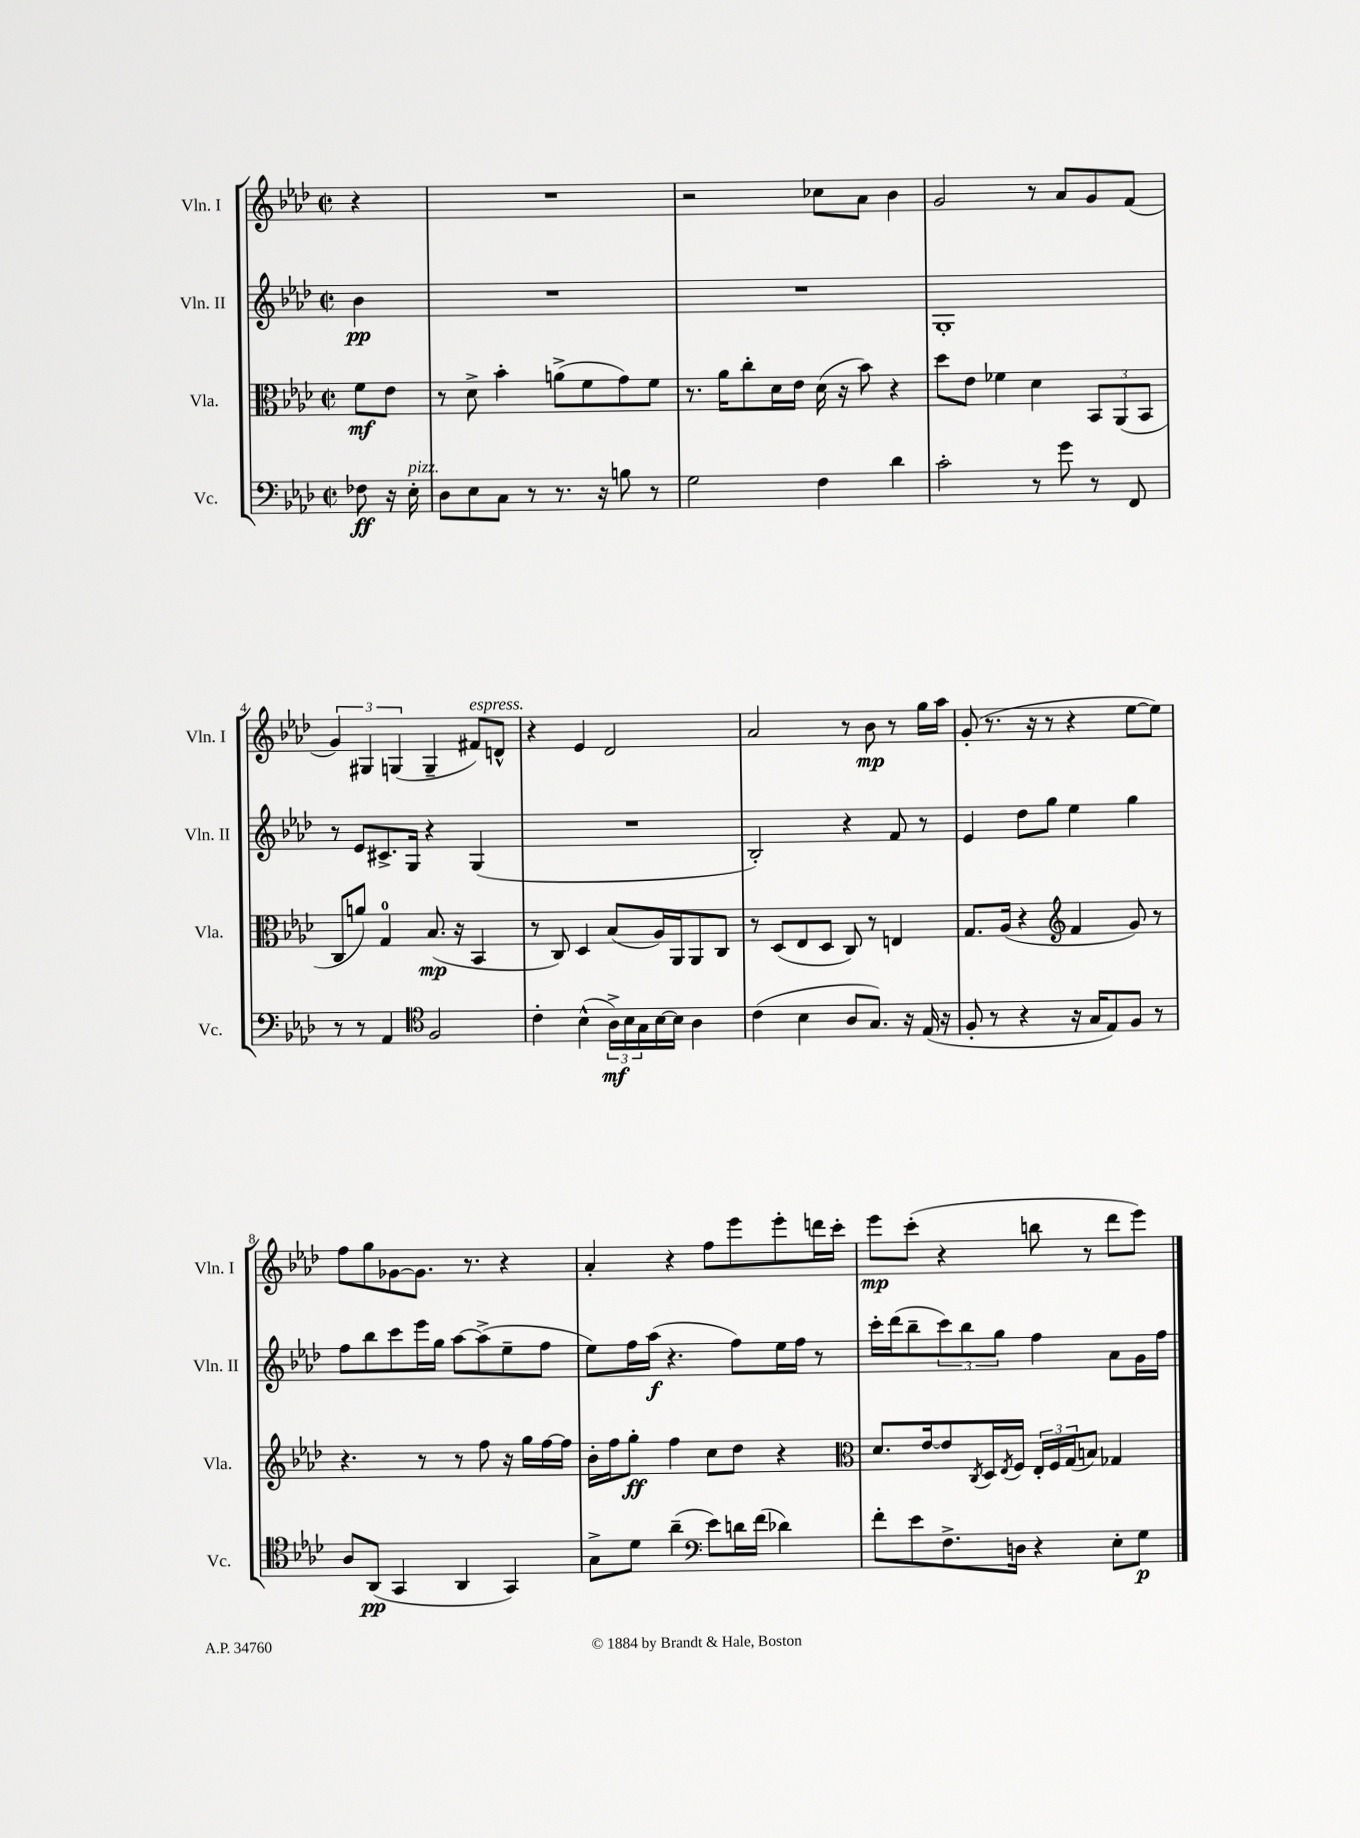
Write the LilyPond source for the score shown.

<<
\new StaffGroup <<
\new Staff = "s0" \with { instrumentName = "Vln. I" shortInstrumentName = "Vln. I" } {
    \clef treble \key aes \major \defaultTimeSignature \time 2/2 \partial 4
    r4 |
    R1 |
    r2 ces''8 aes'8 bes'4 |
    g'2 r8 aes'8 g'8 f'8( |
    \tuplet 3/2 { g'4) gis4 g4( } g4-- fis'8^\markup { \italic "espress." }) d'8-^ |
    r4 ees'4 des'2 |
    aes'2 r8 bes'8\mp r8 g''16 aes''16 |
    g'8-.( r8. r16 r8 r4 ees''8~ ees''8) |
    f''8 g''8 ges'8~ ges'8. r8. r4 |
    aes'4-. r4 f''8 ees'''8 ees'''8-. d'''16 c'''16-. |
    ees'''8\mp c'''8-.( r4 b''8 r8 des'''8 ees'''8) \bar "|." |
}
\new Staff = "s1" \with { instrumentName = "Vln. II" shortInstrumentName = "Vln. II" } {
    \clef treble \key aes \major \defaultTimeSignature \time 2/2 \partial 4
    bes'4\pp |
    R1 |
    R1 |
    g1-. |
    r8 ees'8 cis'8.-> g16 r4 g4( |
    R1 |
    bes2-.) r4 f'8 r8 |
    ees'4 des''8 g''8 ees''4 g''4 |
    f''8 bes''8 c'''8 ees'''16 g''16 aes''8~ aes''8->( ees''8-- f''8 |
    ees''8) f''16 aes''16\f( r4. f''8) ees''16 f''16 r8 |
    c'''16-. des'''16( bes''8-- \tuplet 3/2 { c'''8) bes''8 g''8 } f''4 aes'8 g'16 f''16 \bar "|." |
}
\new Staff = "s2" \with { instrumentName = "Vla." shortInstrumentName = "Vla." } {
    \clef alto \key aes \major \defaultTimeSignature \time 2/2 \partial 4
    f'8\mf ees'8 |
    r8 des'8-> bes'4-. a'8->( f'8 g'8) f'8 |
    r8. aes'16 c''8-. des'16 ees'16 des'16( r16 bes'8) r4 |
    des''8 ees'8 fes'4 des'4 \tuplet 3/2 { bes,8 aes,8( bes,8 } |
    c8 a'8) g4-0 bes8.\mp( r16 bes,4 |
    r8 c8) des4 bes8( aes16) aes,16 aes,8 c8 |
    r8 des8( ees8 des8 c8) r8 e4 |
    g8. aes16( r4 \clef treble f'4 g'8) r8 |
    r4. r8 r8 f''8 r16 g''16 f''16~ f''16 |
    bes'16-. f''16 g''8-.\ff f''4 c''8 des''8 r4 |
    \clef alto des'8. ees'16~ ees'8 \acciaccatura { c8 } des16 \acciaccatura { ees8 } f16 \tuplet 3/2 { ees16-. f16 g16( } b8) ges4 \bar "|." |
}
\new Staff = "s3" \with { instrumentName = "Vc." shortInstrumentName = "Vc." } {
    \clef bass \key aes \major \defaultTimeSignature \time 2/2 \partial 4
    fes8\ff r16 ees16-.^\markup { \italic "pizz." } |
    des8 ees8 c8 r8 r8. r16 b8 r8 |
    g2 f4 des'4 |
    c'2-. r8 g'8 r8 f,8 |
    r8 r8 aes,4 \clef tenor f2 |
    c'4-. bes4-^( \tuplet 3/2 { aes16->\mf) bes16 g16 } bes16~ bes16 aes4 |
    c'4( bes4 aes8 g8.) r16 ees16( r16 |
    f8-. r8 r4 r16 g16 ees8) f8 r8 |
    aes8 aes,8\pp( g,4 aes,4 g,4) |
    g8-> des'8 aes'4--( \clef bass ees'8) d'16 f'16( des'4) |
    f'8-. ees'8 f8.-> d16 r4 ees8-. g8\p \bar "|." |
}
>>
>>
